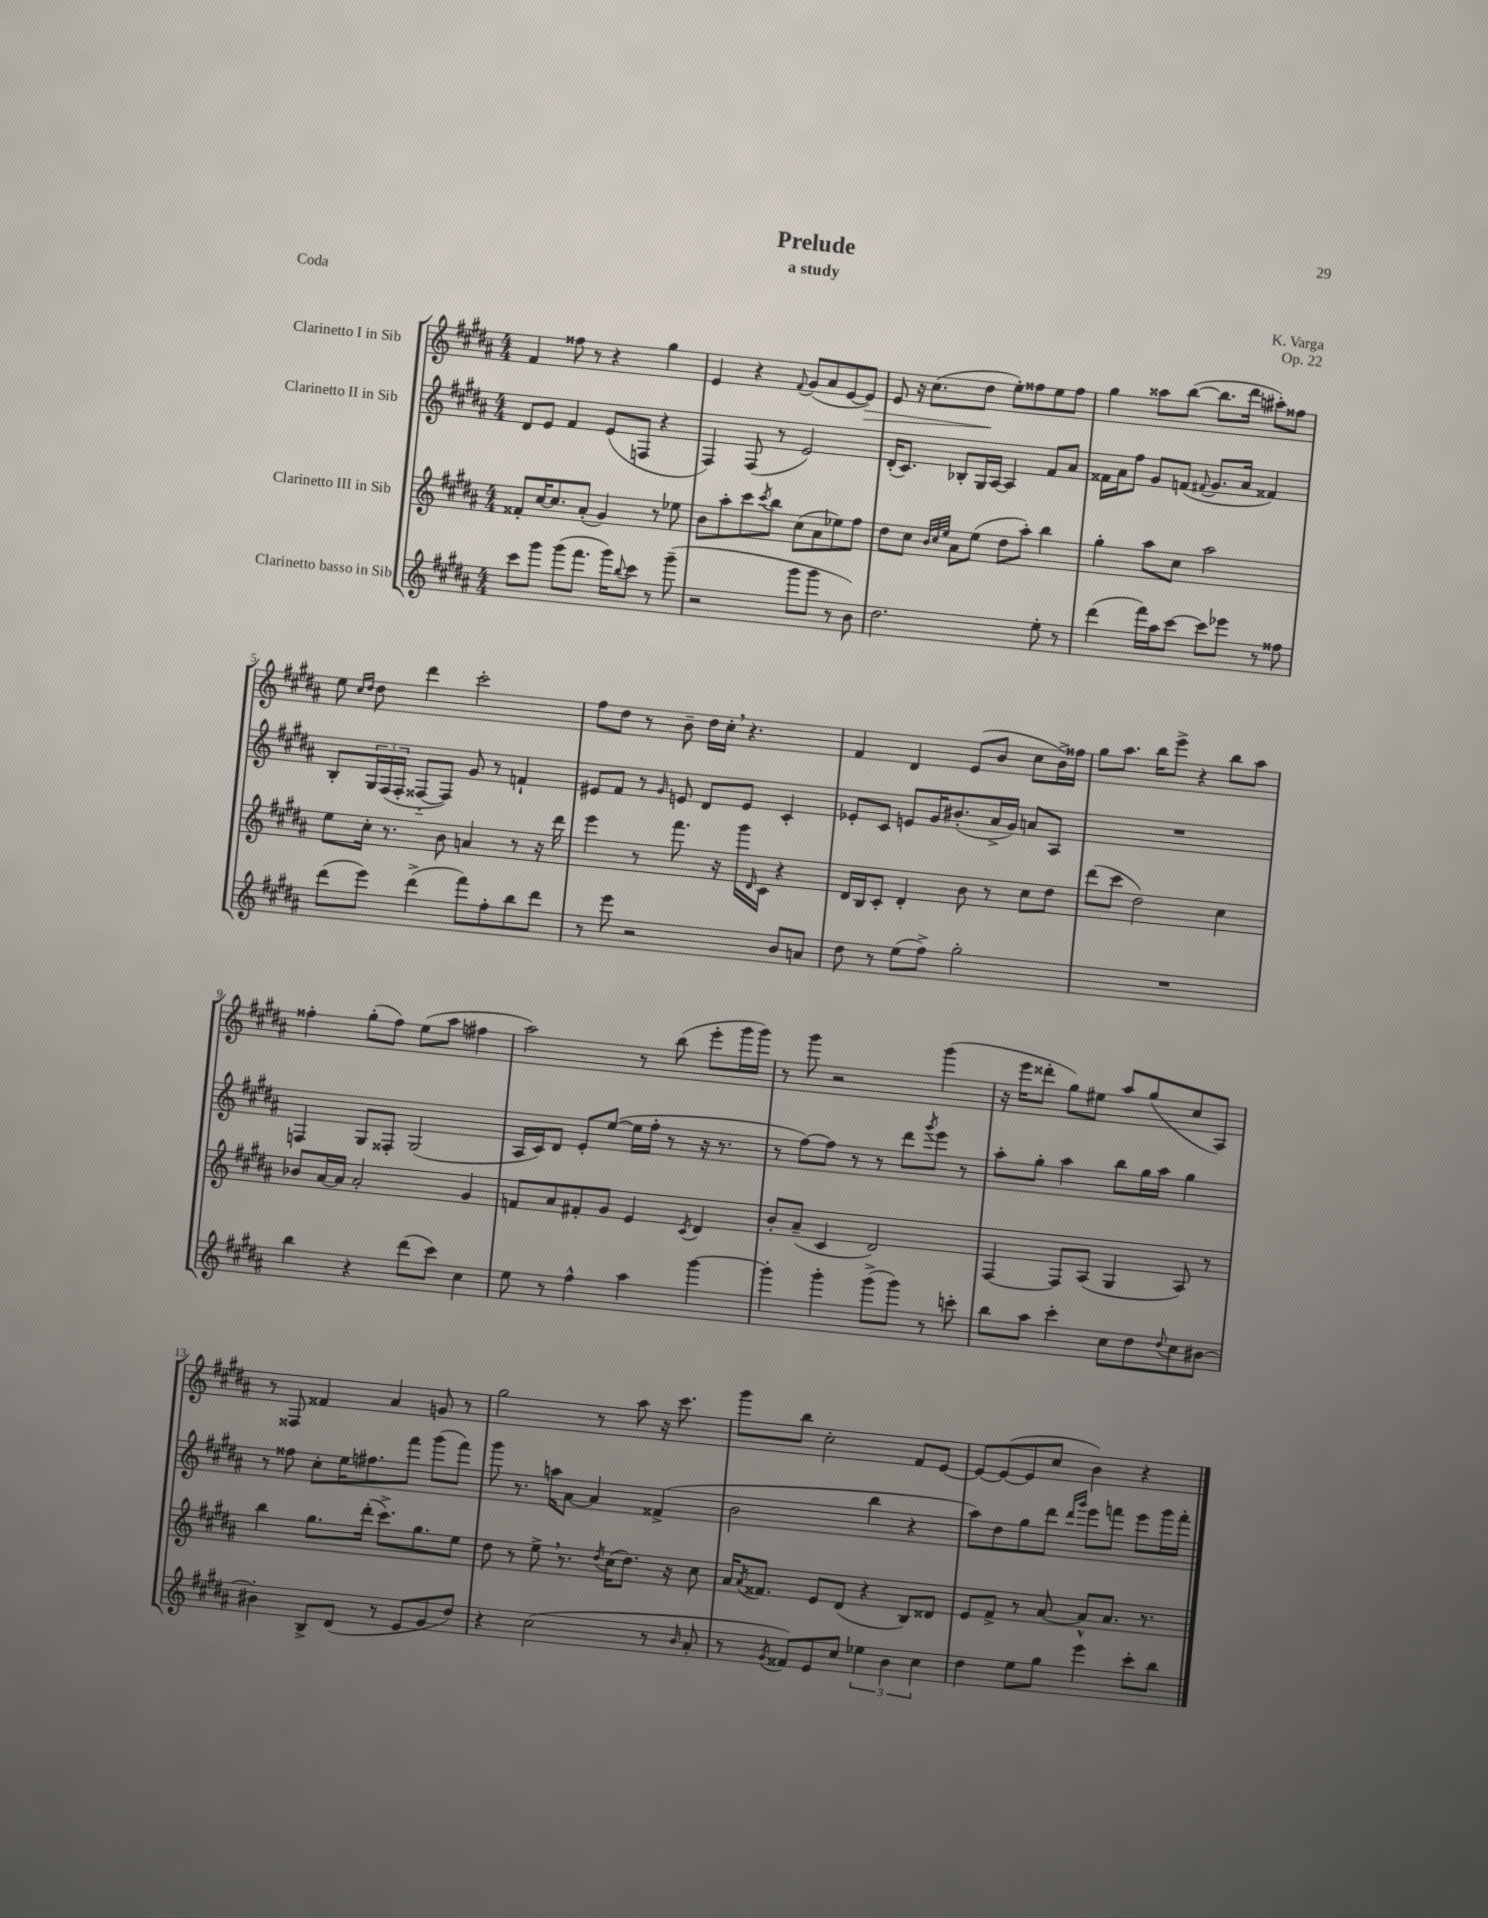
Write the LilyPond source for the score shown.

\header { title = "Prelude" composer = "K. Varga" subtitle = "a study" opus = "Op. 22" piece = "Coda" }
<<
\new StaffGroup <<
\new Staff = "s0" \with { instrumentName = "Clarinetto I in Sib" } {
    \clef treble \key b \major \numericTimeSignature \time 4/4
    fis'4 fisis''8 r8 r4 gis''4 |
    e'4 r4 \appoggiatura { fis'8 } gis'8( ais'8 e'8~ e'8\>) |
    e'8 r16 cis''8.( dis''8\! e''8-.) fisis''8 e''8 fisis''8 |
    gis''4 aisis''8 b''8~( b''8. dis'''16 ais''8-.) fisis''8 |
    e''8 \grace { cis''16 dis''16 } dis''8 dis'''4 cis'''2-. |
    fis''8 dis''8 r8 b'8-- dis''16 cis''16-. \breathe r4. |
    fis'4 dis'4 e'8( b'8 cis''8 b'16->) fisis''16 |
    gis''8 ais''8. b''16 e'''8-> r4 b''8 ais''8 |
    fisis''4-. gis''8-.( fisis''8) e''8( ais''8 fis''4 |
    ais''2) r8 b''8( e'''8-. gis'''16 gis'''16) |
    r8 gis'''8 r2 gis'''4( |
    r16 e'''16 disis'''8-. gis''8) eis''8 ais''8 gis''8( cis''8 ais8) |
    r8 fisis8 fisis'4 ais'4 g'8 r8 |
    gis''2 r8 ais''8 r16 cis'''8. |
    gis'''8 b''8 cis''2-. fis'8 e'8~ |
    e'8~ e'8~( e'8 cis''8 b'4) r4 \bar "|." |
}
\new Staff = "s1" \with { instrumentName = "Clarinetto II in Sib" } {
    \clef treble \key b \major \numericTimeSignature \time 4/4
    dis'8 e'8 fis'4 e'8( f8 r4 |
    fis4) fis8( r8 e'2) |
    dis'16-.( cis'8.) bes8-. gis16 ais16~ ais4 fis'8 ais'8 |
    fisis'16 ais'16 fis''8 gis'8 f'8( \appoggiatura { fis'8 } gis'8. ais'16 fisis'4) |
    b8-. \tuplet 3/2 { gis16 fis16( fis16-. } fisis8~-_ fisis8) gis'8 r8 f'4-! |
    eis'8 fis'8 r8 \grace { gis'16 } e'8 dis'8 e'8 cis'4-. |
    ees'8-. cis'8 e'8 gis'16 bis'8.-.( ais'16-> gis'16) a'8 ais8 |
    R1 |
    f4 gis8 fisis8-. gis2( |
    ais16 cis'16) dis'8 e'8-. e''8~( e''16 fis''16-. r8 r16 r8. |
    r8 fis''8~) fis''8 r8 r8 dis'''8 \acciaccatura { gis'''8 } e'''8 r8 |
    ais''8-. gis''8-. ais''4 b''8 gis''16 ais''16 gis''4 |
    r8 fisis''8 cis''8-. e''16 fis''8. fis'''8 gis'''8( fis'''8) |
    gis'''8 r8. a''16 ais'8~ ais'4 fisis'4->( |
    b'2 b''4 r4 |
    ais''8) dis''8 gis''8 dis'''8 \grace { dis'''16 gis'''16 } e'''8 f'''8 e'''8 gis'''16 f'''16-. \bar "|." |
}
\new Staff = "s2" \with { instrumentName = "Clarinetto III in Sib" } {
    \clef treble \key b \major \numericTimeSignature \time 4/4
    fisis'8-. cis''16~ cis''8. ais'8-.( gis'4) r8 ees''8 |
    b'8 ais''8-. cis'''8 \acciaccatura { cis'''8 } b''8 cis''8( ais'8 ees''8) fis''8 |
    dis''8 cis''8 \grace { b'32 cis''32 e''32 } ais'8 e''8( dis''8 ais''8-.) b''4 |
    gis''4-. ais''8 cis''8 ais''2 |
    e''8 cis''16-. r8. b'8 a'4 r8 r16 dis'''16 |
    e'''4 r8 fis'''8. r16 gis'''16 \grace { dis'16 } cis'16 r4 |
    dis'16 b16 cis'8-. dis'4-. b'8 r8 cis''8 dis''8 |
    dis'''8( cis'''8 dis''2) cis''4 |
    bes'8 ais'16~ ais'16 ais'2-. gis'4 |
    f'8 ais'8 fis'8-. gis'8 e'4 \acciaccatura { cis'8 } dis'4 |
    b'8-. ais'8--( cis'4 dis'2) |
    fis4~ fis8 ais8( gis4 ais8) r8 |
    b''4 gis''8. dis'''16-.( cis'''8.->) gis''8. e''8 |
    dis''8 r8 e''8-> \breathe r8. \acciaccatura { dis''8 } cis''16( dis''8.) r16 cis''8 |
    ais'16 \acciaccatura { ais'8 } fisis'8. e'8 dis'8( r4 b8) disis'8 |
    e'8 fis'8-> r8 ais'8~ ais'8-^ ais'8. r8. \bar "|." |
}
\new Staff = "s3" \with { instrumentName = "Clarinetto basso in Sib" } {
    \clef treble \key b \major \numericTimeSignature \time 4/4
    cis'''8 gis'''8 gis'''8( fis'''8. gis'''16) \appoggiatura { b''8 } cis'''8 r8 gis'''8--( |
    r2 gis'''8 gis'''8 r8 b'8) |
    dis''2. e''8-. r8 |
    dis'''4( fis'''16) ais''16 cis'''8~ cis'''8 ees'''8 r8 fisis''8 |
    dis'''8( e'''8) dis'''4->( fis'''8) fis''8-. b''8 dis'''8 |
    r8 e'''8 r2 b'8 a'8 |
    dis''8 r8 e''8( fis''8->) gis''2-. |
    R1 |
    b''4 r4 dis'''8( cis'''8) cis''4 |
    e''8 r8 fis''4-^ ais''4 gis'''4~ |
    gis'''4-. gis'''4-. gis'''8->( gis'''8) r8 c'''8-. |
    b''8 ais''8 cis'''4-. cis''8 dis''8 \appoggiatura { dis''8 } cis''8 bis'8~ |
    bis'4-. b8-> dis'8( r8 e'8 gis'8 dis''8) |
    r4 cis''2( r8 \grace { b'16 } ais'8-. |
    r8 \acciaccatura { gis'8 } fisis'8) e'8 cis''8 \tuplet 3/2 { ees''4 b'4 cis''4 } |
    dis''4 e''8 gis''8 e'''4 cis'''8-. b''8 \bar "|." |
}
>>
>>
